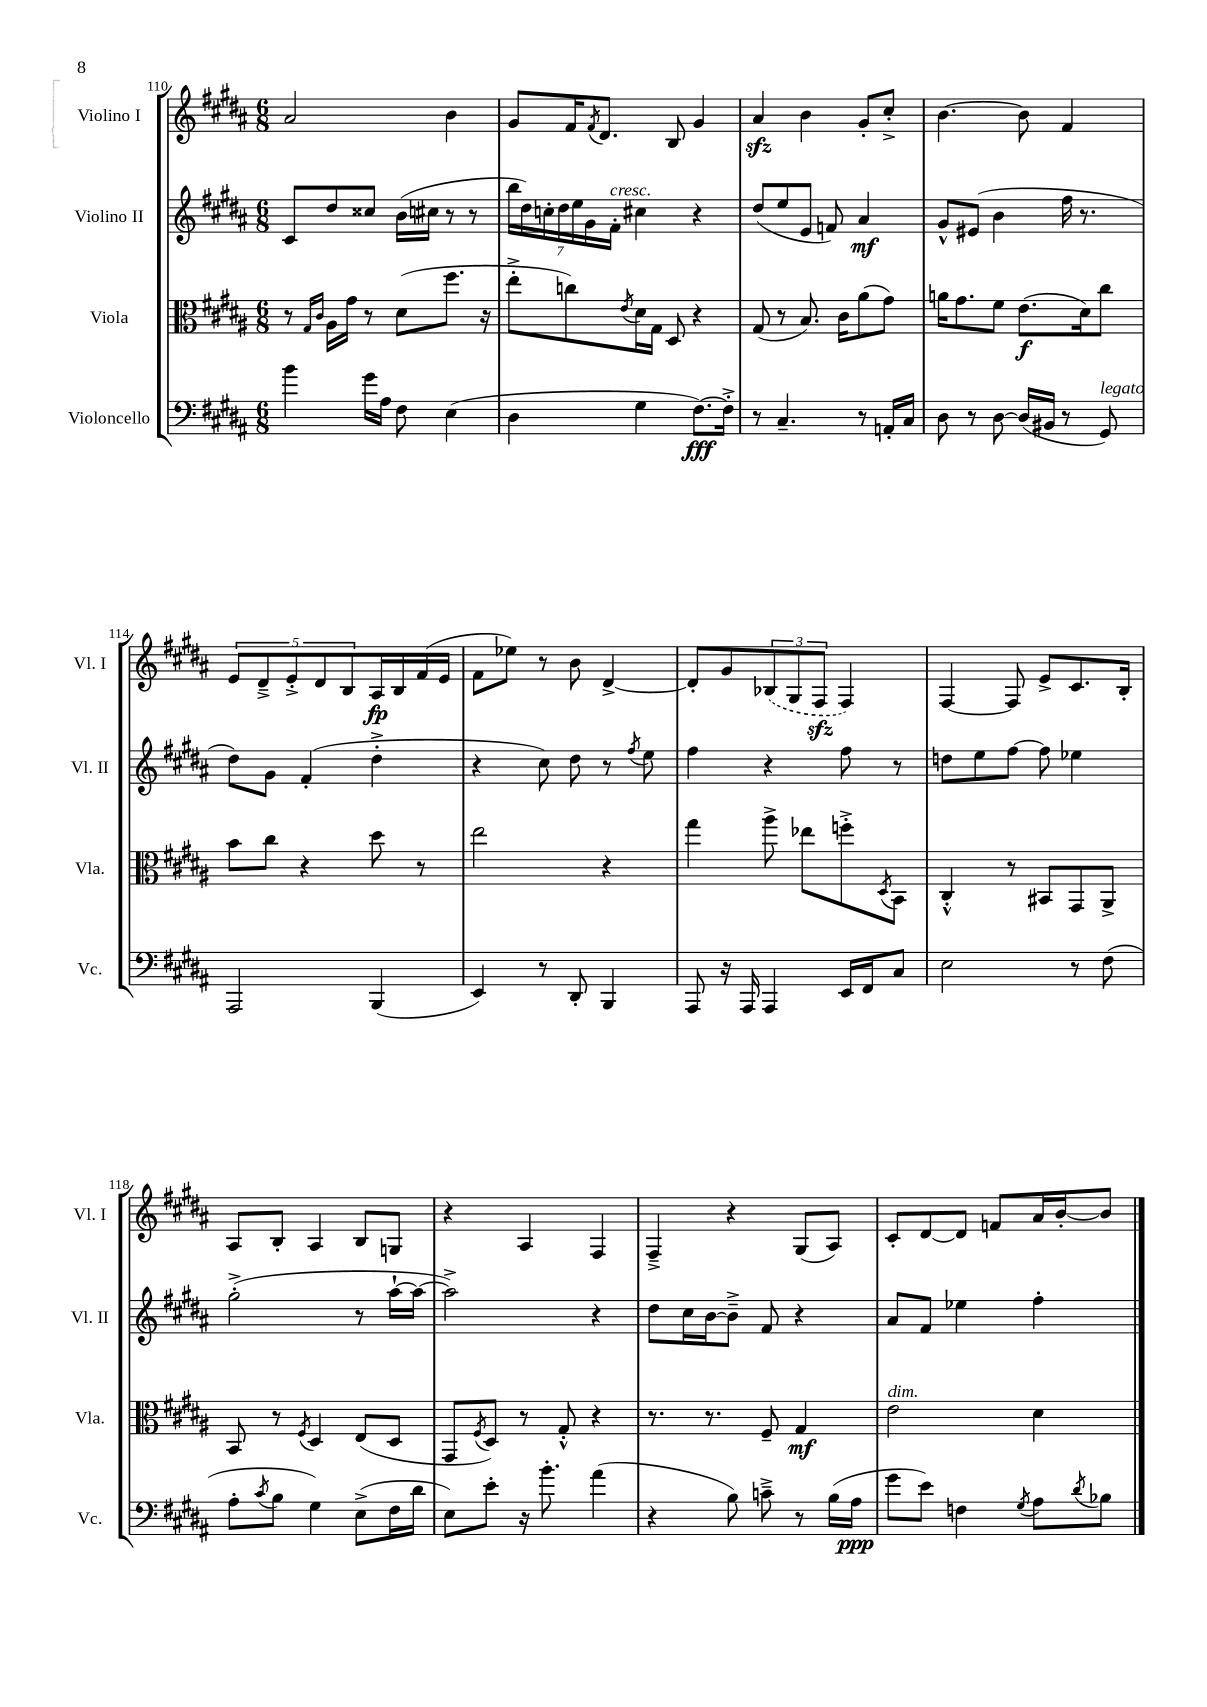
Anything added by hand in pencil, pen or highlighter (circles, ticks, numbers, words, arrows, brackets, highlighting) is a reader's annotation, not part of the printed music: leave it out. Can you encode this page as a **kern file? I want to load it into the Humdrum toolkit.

**kern	**kern	**kern	**kern
*staff4	*staff3	*staff2	*staff1
*clefF4	*clefC3	*clefG2	*clefG2
*k[f#c#g#d#a#]	*k[f#c#g#d#a#]	*k[f#c#g#d#a#]	*k[f#c#g#d#a#]
*M6/8	*M6/8	*M6/8	*M6/8
4b\	8r	8c#/L	2a#/
.	16qqG#/LL	.	.
.	16qqc#/JJ	.	.
.	16A#\LL	8dd#/	.
.	16g#\JJ	.	.
16g#\LL	8r	8cc##/J	.
16A#\JJ	.	.	.
8F#\	(8d#\L	(16b\LL	.
.	.	16cc#\JJ	.
(4E\	8.ff#\J	8r	4b\
.	.	8r	.
.	16r	.	.
=	=	=	=
4D#\	8ee'^\L	28bb\LL	8g#/L
.	.	28dd#\)	.
.	.	28cc'\	.
.	.	28dd#\	.
.	8cc\)	.	16f#/K
.	.	28ee\	.
.	.	28g#\	.
.	.	.	8qf#/
.	.	.	8.d#/J
.	.	28f#'\JJ	.
.	8qe/	.	.
4G#\	16d#\L	4cc#\	.
.	16G#\JJ	.	.
.	8D#/	.	8B/
[8.F#\L)	4r	4r	4g#/
16F#'^\]Jk	.	.	.
=	=	=	=
8r	(8G#/	(8dd#/L	4a#/
4.C#~/	8r	8ee/	.
.	8.B/)	8e/J	4b\
.	.	8f/)	.
.	16c#\LK	.	.
8r	(8a#\	4a#/	8g#'/L
16AA'/LL	8g#\J)	.	8cc#'^/J
16C#/JJ	.	.	.
=	=	=	=
8D#\	16a\LK	8g#^^/L	[4.b\
.	8.g#\	.	.
8r	.	(8e#/J	.
[8D#\	8f#\J	4b\	.
(16D#/]LL	(8.e\L	.	8b\]
16BB#/JJ	.	.	.
8r	.	16ff#\	4f#/
.	16d#\k)	8.r	.
8GG#/)	8cc#\J	.	.
=	=	=	=
2AAA#/	8b\L	8dd#\L)	10e/L
.	.	.	10d#~^/
.	8cc#\J	8g#\J	.
.	.	.	10e'^/
.	4r	(4f#'/	.
.	.	.	10d#/
.	.	.	10B/
(4BBB/	8dd#\	4dd#'^\	16A#/L
.	.	.	16B/
.	8r	.	(16f#/
.	.	.	16e/JJ
=	=	=	=
4EE/)	2ee\	4r	8f#\L
.	.	.	8ee-\J)
8r	.	8cc#\)	8r
8DD#'/	.	8dd#\	8b\
4BBB/	4r	8r	[4d#^/
.	.	8qff#/	.
.	.	8ee\	.
=	=	=	=
8AAA#/	4gg#\	4ff#\	8d#'/]L
16r	.	.	8g#/
16AAA#/	.	.	.
4AAA#/	8aa#^\	4r	(12B-/
.	.	.	12G#/
.	8ee-\L	.	.
.	.	.	12F#/J
16EE/LL	8ff'^\	8ff#\	4F#/)
16FF#/J	.	.	.
.	8qD#/	.	.
8C#/J	8BB\J	8r	.
=	=	=	=
2E\	4C#'^^/	8dd\L	[4F#/
.	.	8ee\	.
.	8r	[8ff#\J	8F#/]
.	8BB#/L	8ff#\]	8e^/L
8r	8GG#/	4ee-\	8.c#/
(8F#\	8AA#^/J	.	.
.	.	.	16B'/Jk
=	=	=	=
8A#'\L	8BB/	(2gg#'^\	8A#/L
8qc#/	.	.	.
8B\J	8r	.	8B'/J
.	8qF#/	.	.
4G#\)	4D#/	.	4A#/
(8E^\L	(8E/L	8r	8B/L
16F#\L	8D#/J	[16aa#`\LL	8G/J
16d#\JJ	.	16aa#\_JJ	.
=	=	=	=
8E\L)	8GG#/L	2aa#^\])	4r
.	8qF#/	.	.
8e'\J	8D#/J)	.	.
16r	8r	.	4A#/
8.b'\	.	.	.
.	8G#'^^/	.	.
(4a#\	4r	4r	4F#/
=	=	=	=
4r	8.r	8dd#\L	4F#~^/
.	.	16cc#\L	.
.	8.r	[16b\J	.
8B\)	.	8b~^\]J	4r
8c~^\	8F#~/	8f#/	.
8r	4G#/	4r	(8G#/L
(16B\LL	.	.	8A#/J)
16A#\JJ	.	.	.
=	=	=	=
8g#\L	2e\	8a#/L	8c#'/L
8e\J)	.	8f#/J	[8d#/
4F\	.	4ee-\	8d#/]J
.	.	.	8f/L
8qG#/	.	.	.
8A#\L	4d#\	4ff#'\	16a#/L
.	.	.	[16b'/J
8qd#/	.	.	.
8B-\J	.	.	8b/]J
==	==	==	==
*-	*-	*-	*-
